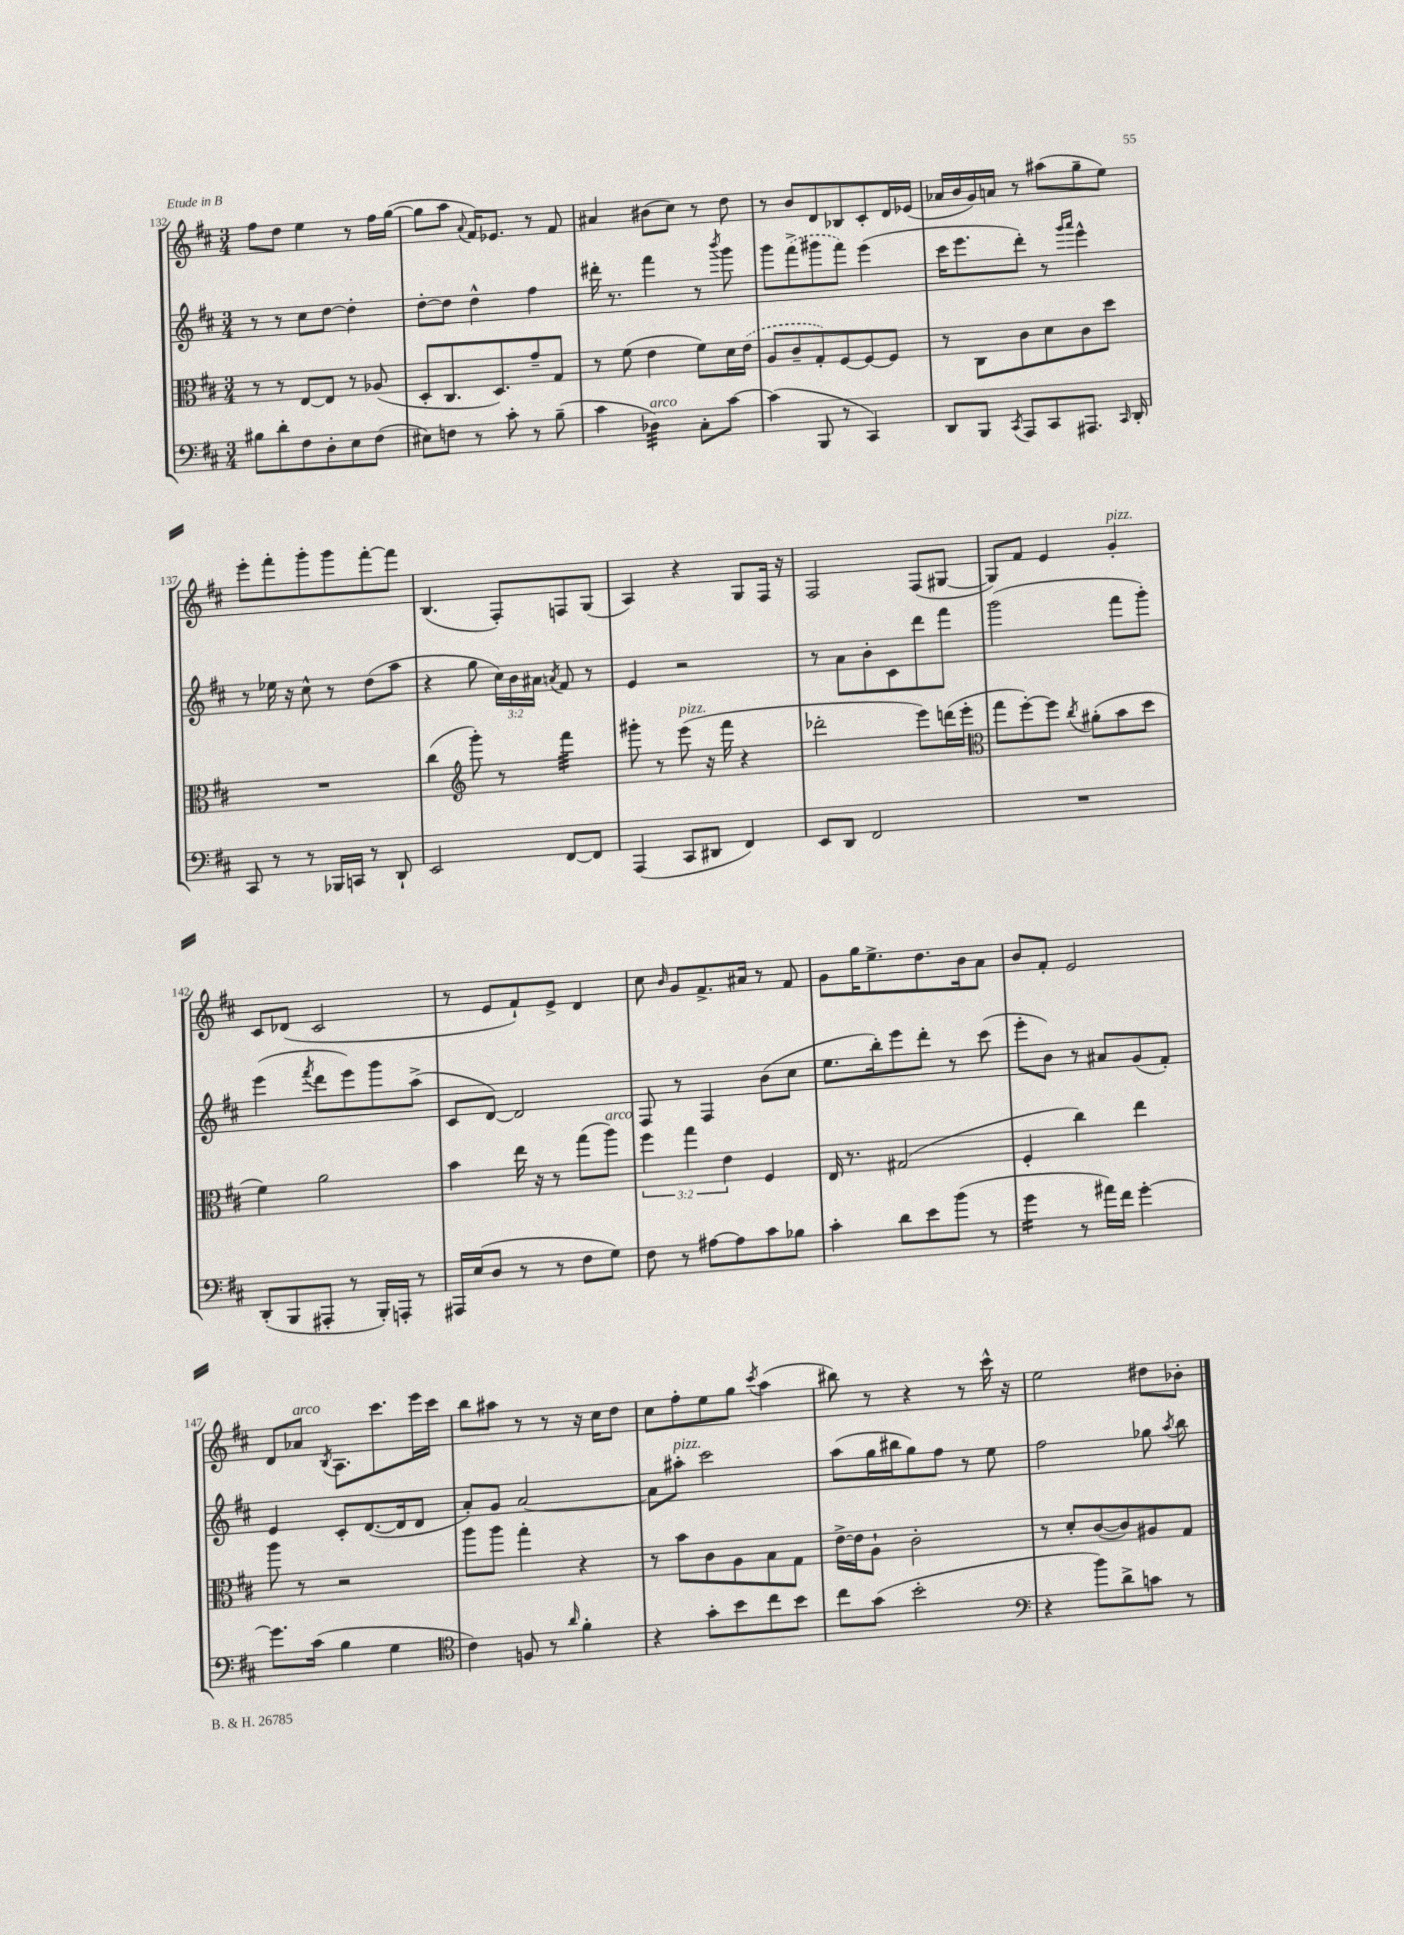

**kern	**kern	**kern	**kern
*staff4	*staff3	*staff2	*staff1
*clefF4	*clefC3	*clefG2	*clefG2
*k[f#c#]	*k[f#c#]	*k[f#c#]	*k[f#c#]
*M3/4	*M3/4	*M3/4	*M3/4
8B#	8r	8r	8ff#
8d'	8r	8r	8dd
8F#	[8E	8cc#	4ee
8D'	8E]	[8dd	.
8E	8r	4dd']	8r
(8F#	(8A-	.	16ff#
.	.	.	([16gg
=	=	=	=
8E#)	8D'	[8dd'	8gg]
8F	8.C#	8dd]	8aa
.	.	.	8qqa
8r	.	4dd^^	16f#)
.	8.D)	.	8.e-
8c#'	.	.	.
8r	8g~	4ff#	8r
(8B~	8G	.	8f#
=	=	=	=
4c#	8r	16ddd#'	4a#
.	.	8.r	.
.	(8f#	.	.
4D-)	4e	4fff#	(8b#
.	.	.	8cc#)
8C#'	8f#)	8r	8r
.	.	8qbbb	.
[8c#	16d	8ggg	8dd
.	(16e	.	.
=	=	=	=
(4c#]	8A	8ggg	8r
.	8c#~	(8fff#^	8b
8BBB	8G')	8ggg#	8d
8r	[8F#	8fff#)	8B-
4CC#)	8F#_	(4eee	8c#'
.	8F#]	.	16d
.	.	.	(16e-
=	=	=	=
8DD	8r	16ccc#	16a-
.	.	8.eee	16b
8BBB	8C#	.	16g)
.	.	.	16a
8qCC#	.	.	.
8AAA	8c#	8ddd')	8r
8CC#	8d	8r	(8aa#
.	.	16qqggg	.
.	.	16qqaaa	.
8.AAA#	8c#	4eee^^	8gg~
.	8dd	.	8ee)
16qqCC#	.	.	.
16DD'	.	.	.
=	=	=	=
8CC#	2.r	8r	8eee'
8r	.	16ee-	8fff#'
.	.	16r	.
8r	.	8cc#^^	8ggg'
16BBB-	.	8r	8ggg
16CC	.	.	.
8r	.	(8dd	[8fff#'
8DD`	.	8aa	8fff#]
=	=	=	=
2EE	(4cc#	4r	(4.B
*	*clefG2	*	*
.	8ggg')	8gg	.
.	8r	24cc#)	8F#')
.	.	24b	.
.	.	24a#	.
.	.	8qa	.
[8FF#	4fff#	8f#	8F
8FF#]	.	8r	(8G
=	=	=	=
(4AAA	8ggg#'	4e	4A)
.	8r	.	.
8CC#	(8eee	2r	4r
8DD#	16r	.	.
.	16fff#	.	.
4FF#)	4r	.	8G
.	.	.	16F#
.	.	.	16r
=	=	=	=
8EE	2ddd-'	8r	2F#
8DD	.	8a	.
2FF#	.	8b'	.
.	.	8c#	.
.	8eee)	8ddd	(8F#
.	(16ddd	8fff#	[8G#
.	16eee'	.	.
=	=	=	=
*	*clefC3	*	*
2.r	8gg	(2ggg	8G#])
.	[8ff#')	.	8f#
.	8ff#]	.	4e
.	8qcc#	.	.
.	(8a#'	.	.
.	8b	8fff#	4g'
.	8dd	8ggg')	.
=	=	=	=
(8DD'	4f#)	(4eee	8c#
8BBB	.	.	(8d-
.	.	8qfff#	.
8AAA#'	2a	8ddd	2c#
8r	.	8eee)	.
16BBB')	.	8ggg	.
16AAA'	.	.	.
8r	.	(8aa^	.
=	=	=	=
16AAA#	4b	8c#	8r
(16E	.	.	.
8D	.	[8d)	8e
8r	16ee	2d]	8f#`)
.	16r	.	.
8r	8r	.	8e^
8F#	(8gg	.	4d
8G)	8aa)	.	.
=	=	=	=
8F#	6ff#	8F#	8cc#
.	.	.	16qqb
8r	.	8r	8g
.	6gg	.	.
[8A#	.	4F#	8.f#^
.	6e	.	.
8A#]	.	.	.
.	.	.	16a#
8c#	4F#	(8b	8r
8B-	.	8cc#	8f#
=	=	=	=
4c#'	16E	8.ee	8g
.	8.r	.	.
.	.	.	16gg
.	.	16bb')	8.ee^
8d	(2G#	8eee	.
8e	.	8ddd'	8.dd
(8b	.	8r	.
.	.	.	16b
8r	.	(8ccc#	8a
=	=	=	=
4g	4F#'	8eee'	8b
.	.	8b)	8f#'
8r	4cc#)	8r	2e
16a#)	.	8a#	.
16f#	.	.	.
[4g'	4ee	(8g	.
.	.	8f#')	.
=	=	=	=
8.g]	8aa	4e	8d
.	8r	.	8a-
(16c#	.	.	.
.	.	.	8qB
4B	2r	8c#'	8.A
.	.	([8.d	.
.	.	.	8.ccc#
4G	.	.	.
.	.	16d]	.
.	.	8d	16eee
.	.	.	16ccc#
=	=	=	=
*clefC4	*	*	*
4c#)	8aa	8a')	8bb
.	8aa	8g	8aa#
8F	4gg'	[2a	8r
8r	.	.	8r
16qqa	.	.	.
4f#'	4r	.	16r
.	.	.	16cc#
.	.	.	8dd
=	=	=	=
4r	8r	8a]	8cc#
.	8b	8aa#'	8ff#'
8g'	8c#	2ccc#	8ee
8b	8A	.	8gg
.	.	.	8qccc#
8cc#	8B	.	(4aa
8b	8G	.	.
=	=	=	=
8cc#	[16e^	(8aa	8bb#)
.	16e]	.	.
(8g	8A`	16gg	8r
.	.	16bb#	.
2b'	2c#'	8gg)	4r
.	.	8ff#	.
.	.	8r	8r
.	.	8ee	16ccc#^^
.	.	.	16r
=	=	=	=
*clefF4	*	*	*
4r	8r	2ff#	2ee
.	8d'	.	.
8b)	([8c#	.	.
8d^	8c#])	.	.
8c	8A#	8gg-	8dd#
.	.	8qaa	.
8r	8G	8bb	8b-'
==	==	==	==
*-	*-	*-	*-
